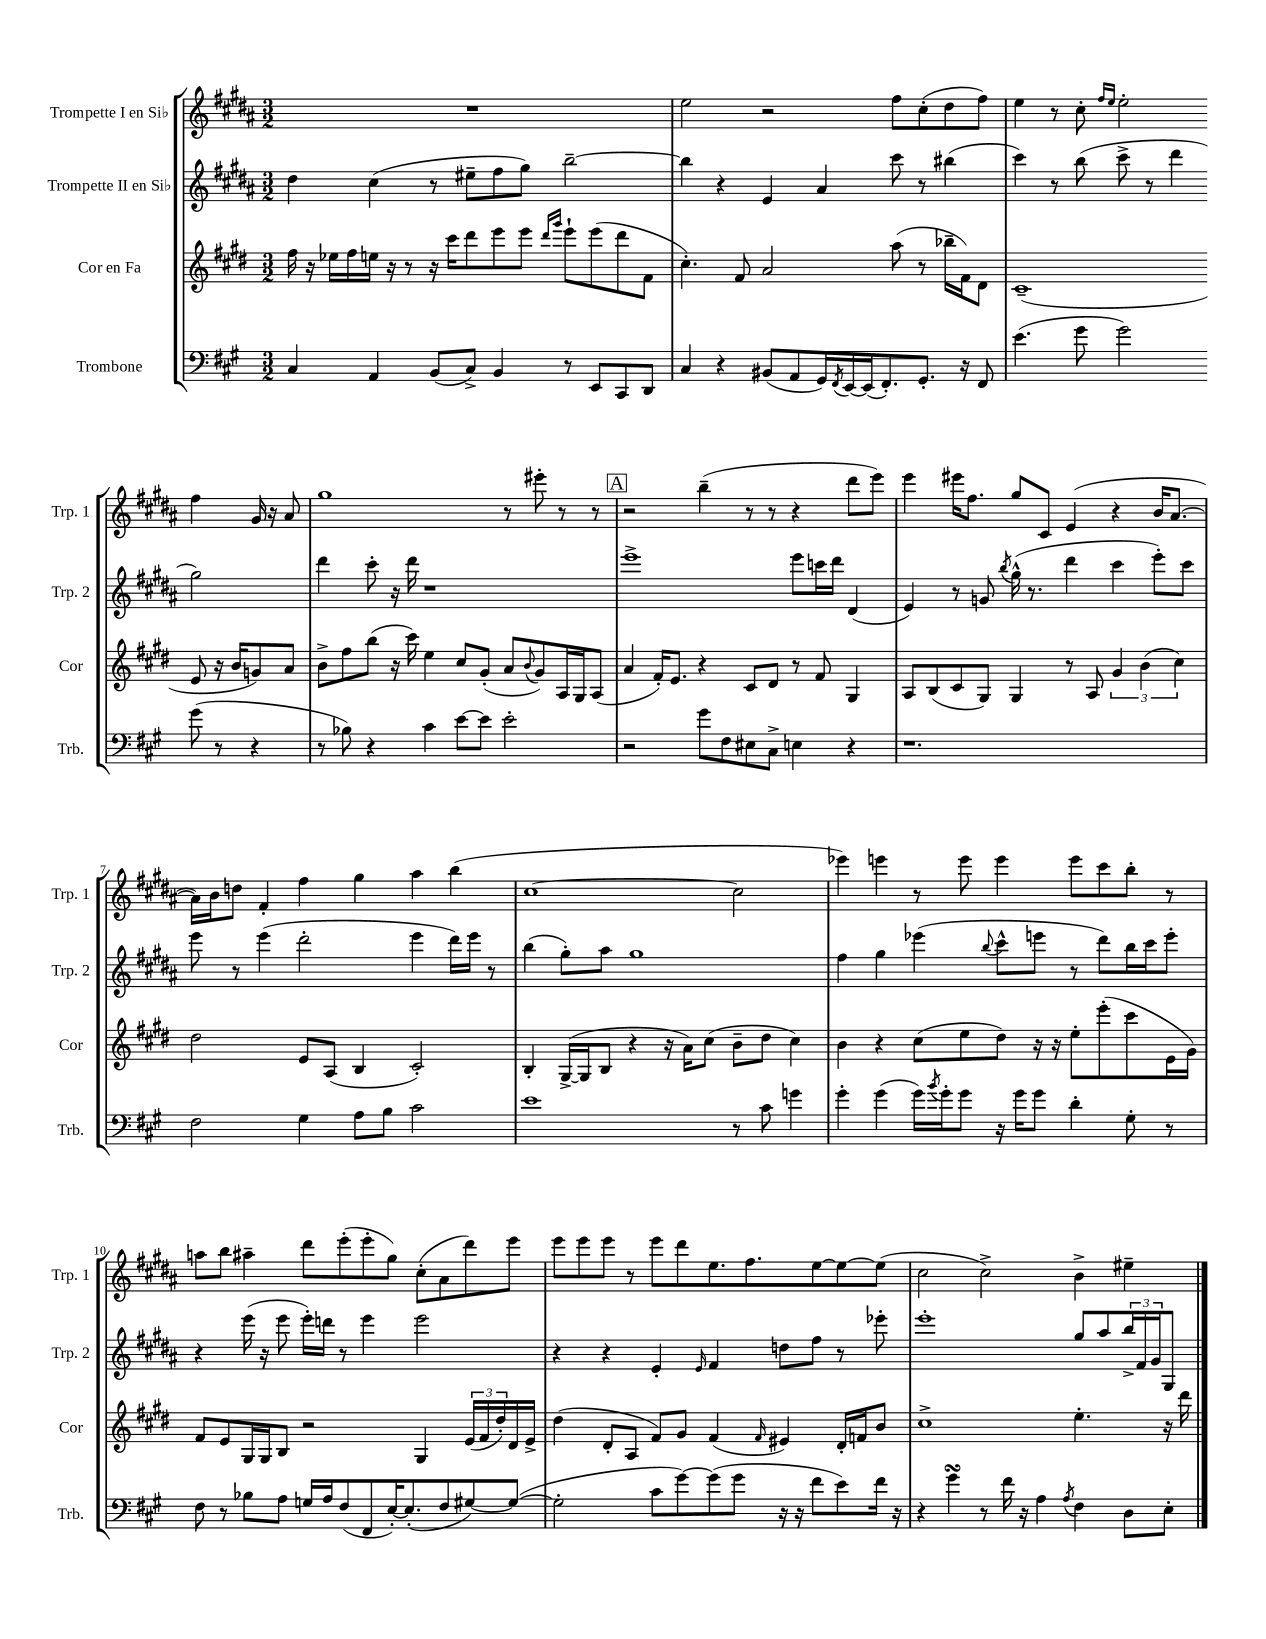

**kern	**kern	**kern	**kern
*staff4	*staff3	*staff2	*staff1
*clefF4	*clefG2	*clefG2	*clefG2
*k[f#c#g#]	*k[f#c#g#d#]	*k[f#c#g#d#a#]	*k[f#c#g#d#a#]
*M3/2	*M3/2	*M3/2	*M3/2
4C#	16ff#	4dd#	1.r
.	16r	.	.
.	16ee-	.	.
.	16ff#	.	.
4AA	16ee	(4cc#	.
.	16r	.	.
.	8r	.	.
(8BB	16r	8r	.
.	16ccc#	.	.
8C#^)	8ddd#	8ee#~	.
4BB	8eee	8ff#	.
.	8eee	8gg#)	.
.	16qqddd#	.	.
.	16qqggg#	.	.
8r	8eee`	[2bb~	.
8EE	(8eee	.	.
8CC#	8ddd#	.	.
8DD	8f#	.	.
=	=	=	=
4C#	4.cc#')	4bb]	2ee
4r	.	4r	.
.	8f#	.	.
(8BB#	2a	4e	2r
8AA	.	.	.
16GG#)	.	4a#	.
8qFF#	.	.	.
[16EE	.	.	.
(16EE]	.	.	.
8.FF#')	.	.	.
.	(8aa	8ccc#	8ff#
8.GG#'	8r	8r	(8cc#'
.	16bb-~	(4bb#	8dd#
16r	16f#)	.	.
8FF#	8d#	.	8ff#)
=	=	=	=
(4.e	(1c#~	4ccc#)	4ee
.	.	8r	8r
8g#	.	(8bb	8cc#'
.	.	.	16qqff#
.	.	.	16qqee
2g#)	.	8ccc#^	2ee'
.	.	8r	.
.	.	4ddd#	.
(8g#	8e	2gg#)	4ff#
8r	16r	.	.
.	16b	.	.
4r	8g)	.	16g#
.	.	.	16r
.	8a	.	8a#
=	=	=	=
8r	8b^	4ddd#	1gg#
8B-)	8ff#	.	.
4r	(8bb	8ccc#'	.
.	16r	16r	.
.	16ccc#)	16ddd#	.
4c#	4ee	1r	.
[8e	8cc#	.	.
8e]	(8g#'	.	.
2e'	8a	.	8r
.	8qqb	.	.
.	8g#)	.	8eee#'
.	16A	.	8r
.	16G#	.	.
.	(8A	.	8r
=	=	=	=
2r	4a	1eee^	2r
.	16f#')	.	.
.	8.e	.	.
8g#	4r	.	(4bb~
8F#	.	.	.
8E#	8c#	.	8r
8C#^	8d#	.	8r
4E	8r	8eee	4r
.	8f#	16ccc	.
.	.	16ddd#	.
4r	4G#	(4d#	8ddd#
.	.	.	8eee)
=	=	=	=
1.r	8A	4e)	4eee
.	(8B	.	.
.	8c#	8r	16eee#
.	.	.	8.ff#
.	8G#)	8g	.
.	.	8qbb	.
.	4G#	(16gg#^^	8gg#
.	.	8.r	.
.	.	.	8c#
.	8r	4ddd#	(4e
.	8A	.	.
.	6g#	4ccc#	4r
.	(6b	.	.
.	.	8eee')	16b
.	.	.	[8.a#
.	6cc#)	.	.
.	.	8ccc#	.
=	=	=	=
2F#	2dd#	8eee	16a#])
.	.	.	16b
.	.	8r	8dd
.	.	(4eee	4f#'
4G#	8e	2ddd#'	4ff#
.	(8A	.	.
8A	4B	.	4gg#
8B	.	.	.
2c#	2c#')	4eee	4aa#
.	.	16ddd#)	(4bb
.	.	16eee	.
.	.	8r	.
=	=	=	=
1e	4B'	(4bb	[1cc#
.	([16G#^	8gg#')	.
.	16G#]	.	.
.	8B	8aa#	.
.	4r	1gg#	.
.	16r	.	.
.	16a)	.	.
.	(8cc#	.	.
8r	8b~	.	2cc#]
8c#	8dd#	.	.
4g	4cc#)	.	.
=	=	=	=
4g#'	4b	4ff#	4eee-)
(4g#	4r	4gg#	4eee
16g#)	(8cc#	(4eee-	8r
8qb	.	.	.
16g#'	.	.	.
8g#	8ee	.	8eee
.	.	8qqbb	.
16r	8dd#)	8ccc#^^	4eee
16g#	.	.	.
8g#	16r	8eee	.
.	16r	.	.
4d'	8ee'	8r	8eee
.	(8eee'	8ddd#)	8ccc#
8G#'	8ccc#	16bb	8bb'
.	.	16ccc#	.
8r	16e	8eee'	8r
.	16g#)	.	.
=	=	=	=
8F#	8f#	4r	8aa
8r	8e	.	8bb
8B-	16G#	(16eee	4aa#~
.	16G#	16r	.
8A	8B	8eee	.
16G	2r	16eee')	8ddd#
16A	.	16ddd	.
(8F#	.	8r	(8eee'
8FF#	.	4eee	8eee'
[16E')	.	.	8gg#)
(8.E']	.	.	.
.	4G#	2eee	(8cc#'
8F#	.	.	8a#
[8G#)	(24e	.	8ddd#)
.	24f#	.	.
.	24dd#')	.	.
(8G#_	16d#	.	8eee
.	16e^	.	.
=	=	=	=
2G#']	(4dd#	4r	8eee
.	.	.	8eee
.	8d#'	4r	8eee
.	8A	.	8r
8c#	8f#)	4e'	8eee
[8g#)	8g#	.	8ddd#
.	.	16qqe	.
(8g#]	(4f#	4f#	8.ee
8g#	.	.	.
.	.	.	8.ff#
.	16qqf#	.	.
16r	4e#)	8dd	.
16r	.	.	.
8f#	.	8ff#	[8ee
8e)	16d#'	8r	8ee_
.	16f	.	.
16f#	8b	8eee-'	(8ee]
16r	.	.	.
=	=	=	=
4r	1cc#^	1eee'	2cc#
4g#	.	.	.
8r	.	.	2cc#^)
16f#	.	.	.
16r	.	.	.
4A	.	.	.
8qA	.	.	.
4F#	4.ee'	8gg#	4b^
.	.	8aa#	.
8D	.	24bb^	4ee#~
.	.	24f#	.
.	.	24g#	.
8E'	16r	8G#	.
.	16ddd#	.	.
==	==	==	==
*-	*-	*-	*-
